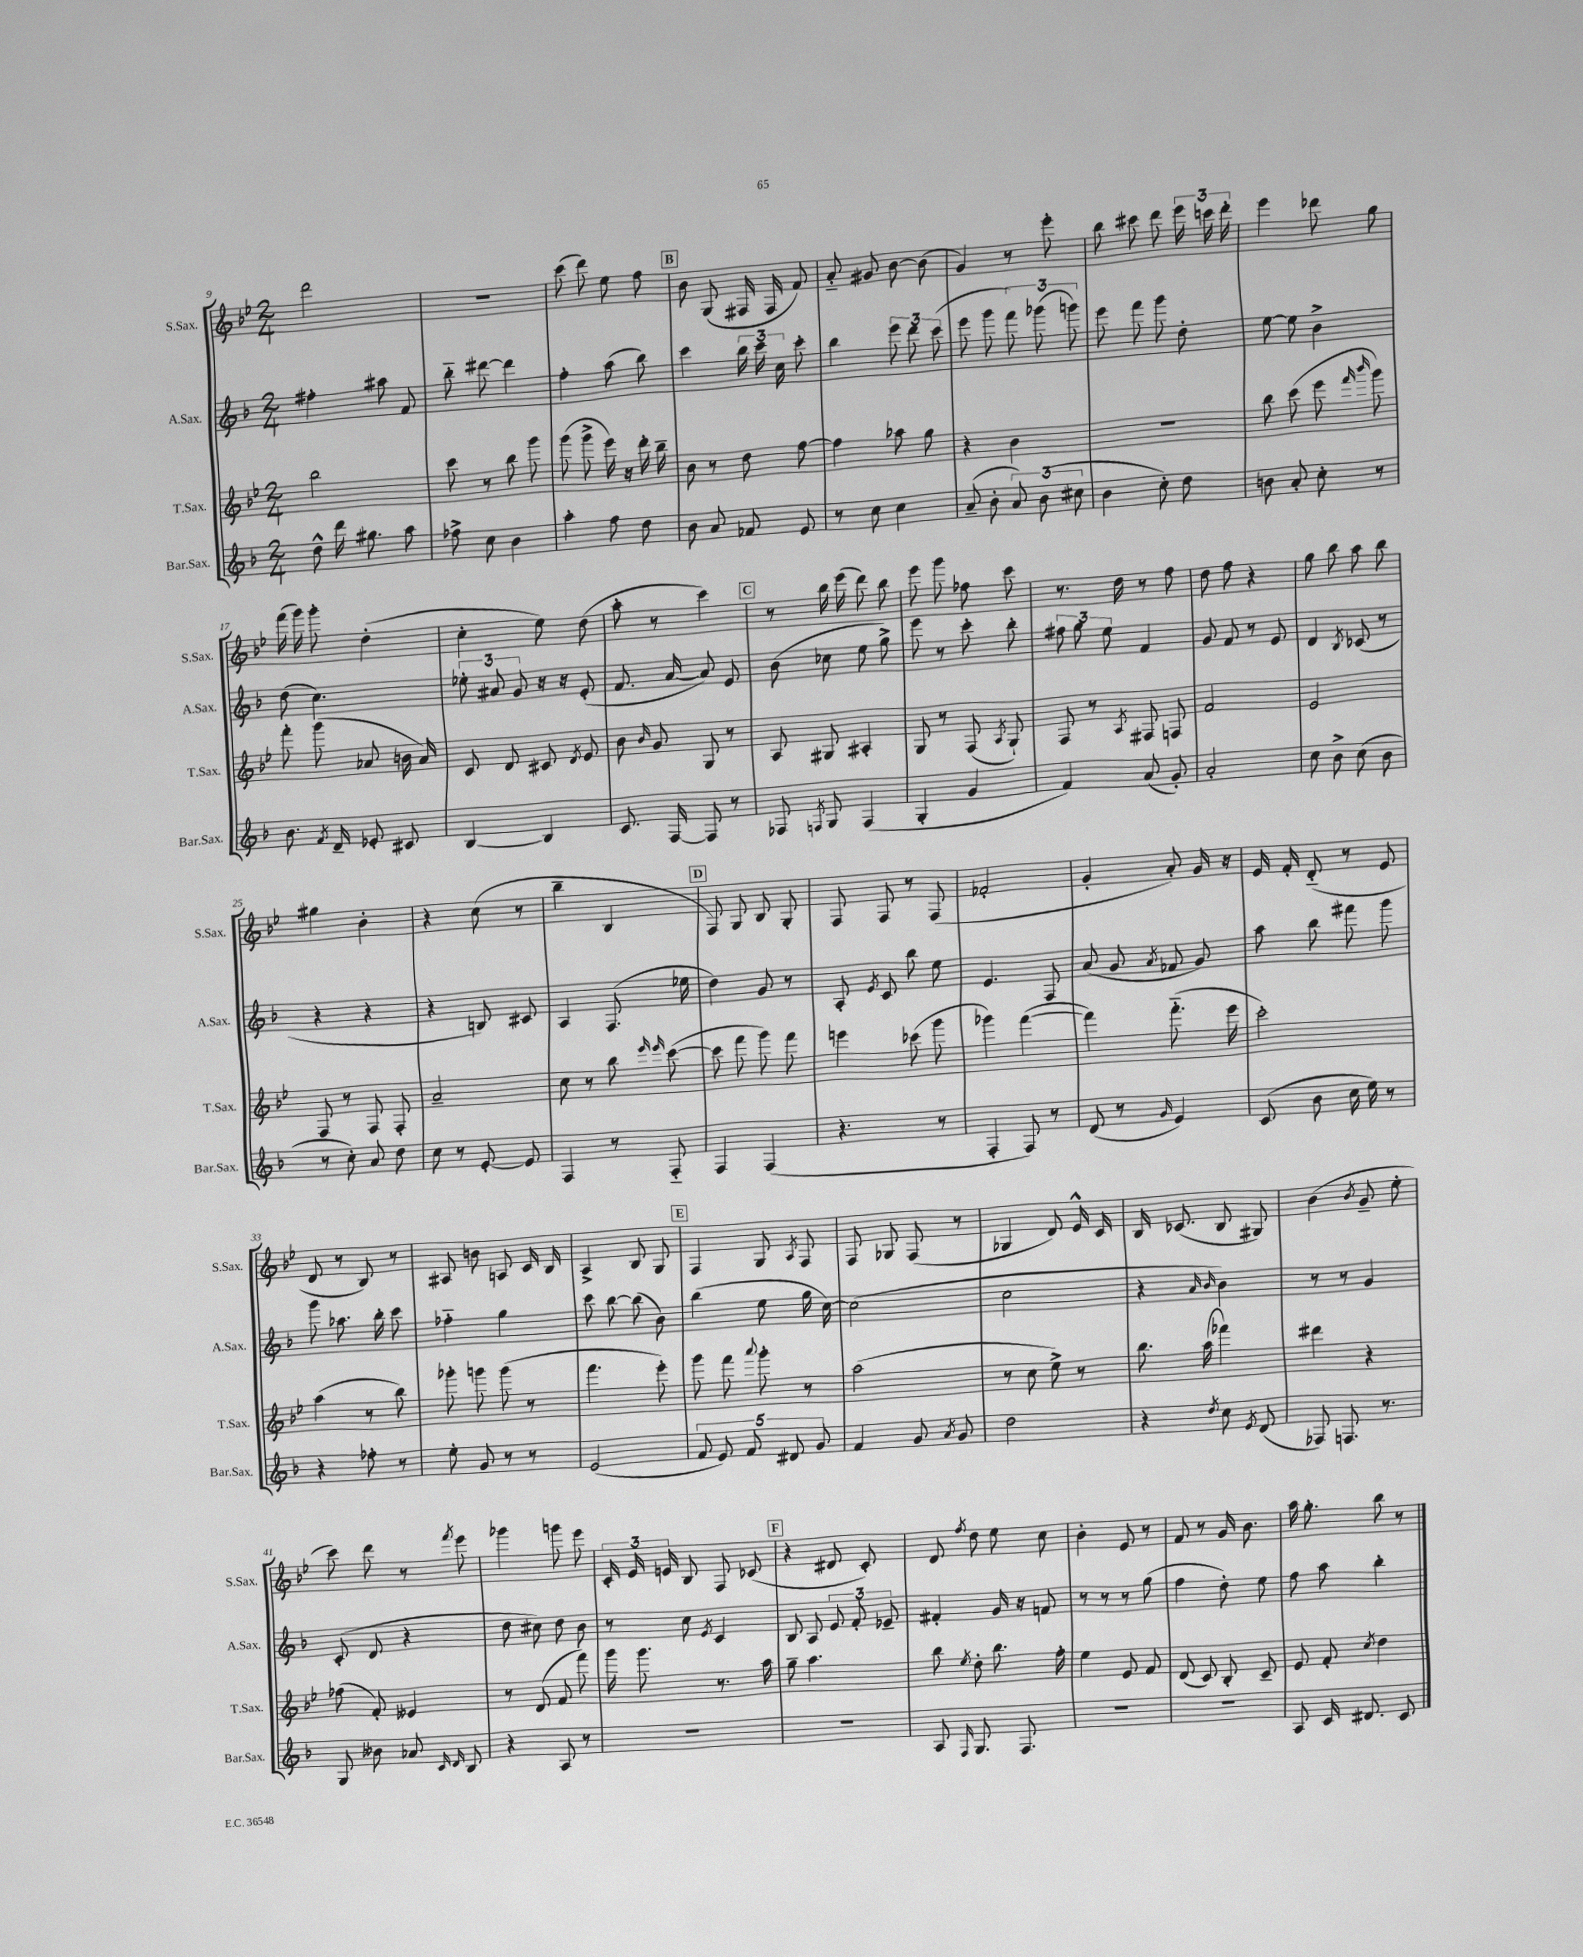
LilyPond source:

<<
\new StaffGroup <<
\new Staff = "s0" \with { instrumentName = "S.Sax." shortInstrumentName = "S.Sax." } {
    \clef treble \key bes \major \numericTimeSignature \time 2/4
    \autoBeamOff d'''2 |
    r2 |
    c'''8( d'''8) ees''8 f''8 |
    \mark \markup { \box "B" } bes'8 g8( fis16 fis16 f'8) |
    a'8-_ gis'8 bes'8~ bes'8( |
    g'4) r8 ees'''8-. |
    bes''8 cis'''8 d'''8 \tuplet 3/2 { ees'''16 c'''16 d'''16-. } |
    ees'''4 des'''8 g''8 |
    f'''16( g'''16) g'''8-. d''4-.( |
    c''4-. ees''8) d''8( |
    a''8-. r8 c'''4) |
    \mark \markup { \box "C" } r8 bes''16 ees'''16( d'''8) bes''8 |
    ees'''8 g'''8 fes''8 c'''8 |
    r8. d''16 r8 f''8 |
    d''8 f''8 r4 |
    g''8 bes''8 a''8 bes''8 |
    gis''4 bes'4-. |
    r4 c''8( r8 |
    bes''4-- bes4 |
    \mark \markup { \box "D" } f8) g8 bes8 g8-. |
    f8 f8 r8 f8( |
    fes'2-. |
    g'4-. a'8-.) g'16 r16 |
    ees'16 f'16-. d'8-_( r8 ees'8 |
    d'8 r8 bes8) r8 |
    ais8 b'8 a8 c'16 bes16 |
    a4-> bes8 g8 |
    \mark \markup { \box "E" } f4 g8 \acciaccatura { a8 } f8 |
    f8 ges8 f8( r8 |
    ges4 d'8) ees'16-^ c'16 |
    bes16 ces'8.( bes8 gis8) |
    bes'4( \acciaccatura { bes'8 } g'8-- ees''8-. |
    c'''8) d'''8 r8 \acciaccatura { f'''8 } ees'''8 |
    ges'''4 g'''8 ees'''8 |
    \tuplet 3/2 { c'16-. ees'16 e'16 } bes8 f8 ces'8( |
    \mark \markup { \box "F" } r4 dis'8 c'8-.) |
    d'8 \acciaccatura { f''8 } d''8 ees''8 c''8 |
    bes'4-. ees'8 r8 |
    f'8 r8 g'16 bes'8. |
    a''16 g''8.-. bes''8 r8 \bar "|." |
}
\new Staff = "s1" \with { instrumentName = "A.Sax." shortInstrumentName = "A.Sax." } {
    \clef treble \key f \major \numericTimeSignature \time 2/4
    \autoBeamOff fis''4-. ais''8 f'8 |
    bes''8-_ dis'''8~ dis'''4 |
    f''4-. a''8( bes''8) |
    \mark \markup { \box "B" } c'''4 \tuplet 3/2 { bes''16 c'''16 c''16 } c'''8-. |
    bes''4 \tuplet 3/2 { e'''8 d'''8 c'''8( } |
    e'''8 g'''8 \tuplet 3/2 { f'''8) ges'''8( g'''8) } |
    e'''8 f'''8 g'''8 d''8-. |
    e''8~ e''8 bes'4-> |
    d''8( c''4.) |
    \tuplet 3/2 { ees''8-. ais'8 g'8 } r16 r16 e'8-.( |
    f'8. a'16~ a'8) e'8 |
    \mark \markup { \box "C" } bes'8( ces''8 e''8 g''8->) |
    e'''8 r8 c'''8-. bes''8-. |
    \tuplet 3/2 { fis''8 g''8 e''8 } f'4 |
    g'8 f'8 r8 e'8 |
    d'4 \acciaccatura { bes8 } ces'8( r8 |
    r4 r4 |
    r4 b8) cis'8 |
    a4 f8.( ees''16 |
    \mark \markup { \box "D" } d''4) g'8 r8 |
    a8-. \acciaccatura { e'8 } c'8 bes''8 e''8 |
    e'4. f8 |
    a'8( g'8 \acciaccatura { a'8 } fes'8 g'8) |
    a''8 bes''8 fis'''8 g'''8 |
    g'''8 aes''8. bes''16-. c'''8 |
    fes''4-_ g''4 |
    c'''8 bes''8~ bes''8( bes'8) |
    \mark \markup { \box "E" } bes''4( e''8 g''16 c''16~) |
    c''2( |
    c''2 |
    r4 \grace { a'16 bes'16 } bes'4) |
    r8 r8 g'4 |
    c'8-.( d'8 r4 |
    d''8 cis''8) d''8 bes'8 |
    r8 c''8 \acciaccatura { e'8 } c'4 |
    \mark \markup { \box "F" } bes8 a8 \tuplet 3/2 { e'8 f'8-. ees'8-- } |
    fis'4-. g'16 r16 f'8 |
    r8 r8 r8 g''8( |
    f''4 d''8-.) e''8 |
    f''8 a''8 bes''4-. \bar "|." |
}
\new Staff = "s2" \with { instrumentName = "T.Sax." shortInstrumentName = "T.Sax." } {
    \clef treble \key bes \major \numericTimeSignature \time 2/4
    \autoBeamOff bes''2 |
    c'''8 r8 bes''8 g'''8 |
    g'''8( g'''8-> ees'''16) r16 d'''16-. bes''16-- |
    \mark \markup { \box "B" } bes'8 r8 d''8 f''8~ |
    f''4 aes''8 g''8 |
    r4 bes'4 |
    R2 |
    bes''8 c'''8( ees'''8 \grace { f'''16 bes'''16 } g'''8) |
    f'''8-. g'''8( aes'8 b'16 aes'16) |
    c'8 d'8 cis'8 \acciaccatura { d'8 } ees'8 |
    bes'8 \grace { bes'16 } g'8 g8 r8 |
    \mark \markup { \box "C" } a8 gis8 ais4-. |
    g8 r8 f8( \acciaccatura { a8 } g8-!) |
    f8 r8 \acciaccatura { a8 } fis8 f8 |
    f'2 |
    ees'2 |
    f8 r8 f8 f8-. |
    a'2-- |
    c''8 r8 bes''8 \grace { ees'''16 ees'''16 } c'''8~( |
    \mark \markup { \box "D" } c'''8 f'''8 g'''8) f'''8 |
    e'''4 ces'''8( g'''8 |
    ges'''4) f'''4~( |
    f'''4) f'''8.-_( ees'''16 |
    c'''2-.) |
    a''4( r8 bes''8) |
    ges'''8-. g'''8 g'''8( r8 |
    f'''4. ees'''8-.) |
    \mark \markup { \box "E" } g'''8 f'''8 \appoggiatura { a'''8 } g'''8-. r8 |
    a''2( |
    r8 c''8 ees''8->) r8 |
    bes''8. a''16( fes'''4) |
    dis'''4 r4 |
    fes''8( f'8-.) eeses'4 |
    r8 d'8( f'8 f'''8) |
    g'''16 g'''8. r8. a''16 |
    \mark \markup { \box "F" } g''8-- a''4. |
    bes''8 \acciaccatura { ees''8 } d''8-. bes''8. f''16-. |
    ees''4 ees'8 f'8 |
    d'8( c'8) bes8-. c'8-- |
    ees'8 f'8-. \acciaccatura { c''8 } d''4 \bar "|." |
}
\new Staff = "s3" \with { instrumentName = "Bar.Sax." shortInstrumentName = "Bar.Sax." } {
    \clef treble \key f \major \numericTimeSignature \time 2/4
    \autoBeamOff d''8-^ d'''16 gis''8. a''8 |
    fes''8-> c''8 bes'4 |
    a''4-. f''8 d''8 |
    \mark \markup { \box "B" } bes'8 a'8 fes'8 e'8 |
    r8 c''8 c''4 |
    a'8--( bes'8-. \tuplet 3/2 { a'8) bes'8( cis''8 } |
    bes'4 c''8-.) d''8 |
    b'8 a'8-. c''8-. r8 |
    bes'8. \acciaccatura { f'8 } d'16-- ees'8-. cis'8 |
    bes4~ bes4 |
    c'8. f16~ f8 r8 |
    \mark \markup { \box "C" } fes8 \acciaccatura { f8 } g8 f4( |
    g4-. g'4 |
    f'4) a'8( g'8-.) |
    a'2-. |
    c''8 bes'8-> c''8( bes'8 |
    r8 c''8-.) a'8 d''8 |
    c''8 r8 e'8~-. e'8 |
    f4 r8 f8-_ |
    \mark \markup { \box "D" } f4 f4( |
    r4. r8 |
    f4-. f8) r8 |
    d'8( r8 \grace { g'16 } e'4) |
    c'8( bes'8 c''16 e''16) r8 |
    r4 fes''8-. r8 |
    e''8-. g'8 r8 r8 |
    e'2( |
    \mark \markup { \box "E" } \tuplet 5/4 { f'8 e'8) f'8 dis'8 g'8 } |
    f'4 g'8 \acciaccatura { a'8 } g'8 |
    d''2 |
    r4 \acciaccatura { d''8 } c''8 \acciaccatura { e'8 } d'8( |
    fes8) f8. r8. |
    g8 beses'8 aes'8 \grace { c'16 d'16 } bes8 |
    r4 a8 r8 |
    R2 |
    \mark \markup { \box "F" } R2 |
    a8 \grace { f16 } g8. f8. |
    R2 |
    R2 |
    a8 c'16 dis'8. c'8 \bar "|." |
}
>>
>>
\layout { \context { \Score currentBarNumber = #9 } }
